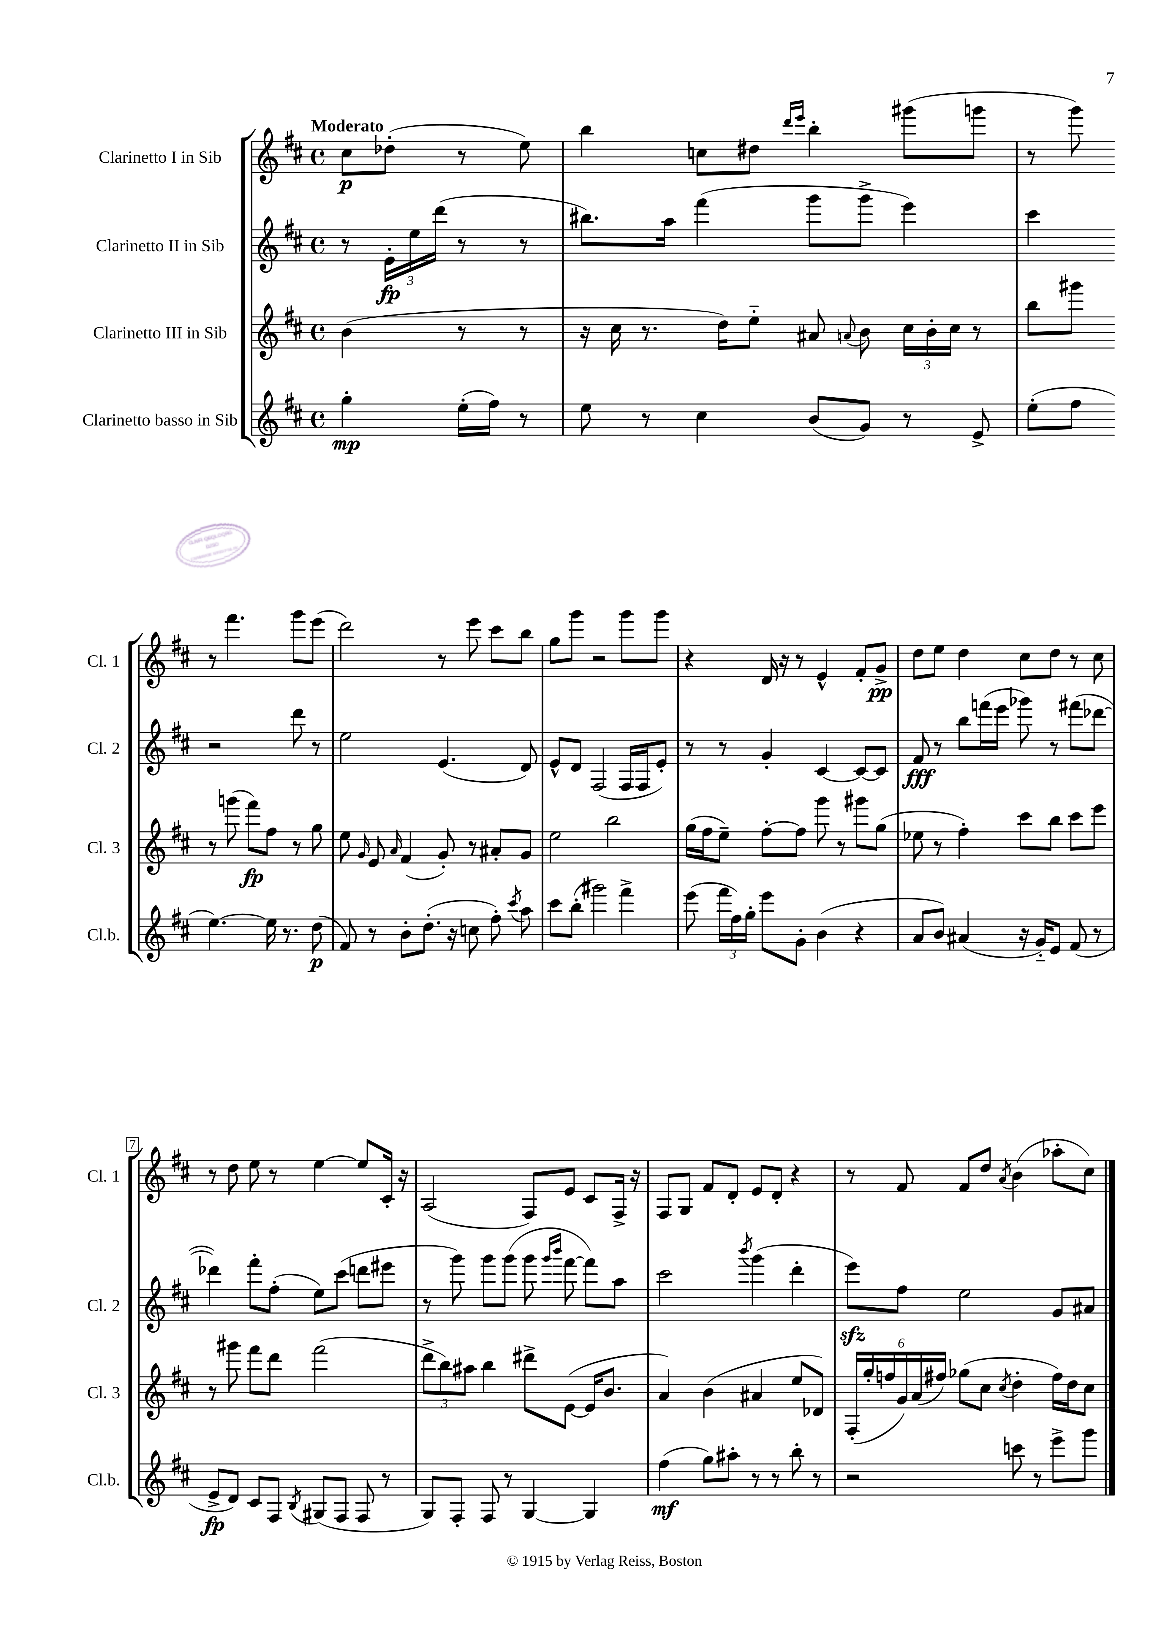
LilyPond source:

<<
\new StaffGroup <<
\new Staff = "s0" \with { instrumentName = "Clarinetto I in Sib" shortInstrumentName = "Cl. 1" } {
    \clef treble \key d \major \defaultTimeSignature \time 4/4 \partial 2 \tempo "Moderato"
    \autoBeamOff cis''8[\p des''8]-.( r8 e''8) |
    b''4 c''8[ dis''8] \grace { d'''16[ e'''16] } b''4-. gis'''8[( g'''8] |
    r8 g'''8) r8 fis'''4. g'''8[ e'''8]( |
    d'''2) r8 e'''8 cis'''8[ b''8] |
    g''8[ g'''8] r2 g'''8[ g'''8] |
    r4 d'16 r16 r8 e'4-^ fis'8[-. g'8]->\pp |
    d''8[ e''8] d''4 cis''8[ d''8] r8 cis''8 |
    r8 d''8 e''8 r8 e''4~ e''8[ cis'16]-. r16 |
    a2( fis8[) e'8] cis'8[ fis16]-> r16 |
    fis8[ g8] fis'8[ d'8]-. e'8[ d'8]-. r4 |
    r8 fis'8 fis'8[ d''8] \acciaccatura { a'8 } b'4( aes''8[-. cis''8]) \bar "|." |
}
\new Staff = "s1" \with { instrumentName = "Clarinetto II in Sib" shortInstrumentName = "Cl. 2" } {
    \clef treble \key d \major \defaultTimeSignature \time 4/4 \partial 2
    \autoBeamOff r8 \tuplet 3/2 { e'16[-.\fp e''16 d'''16]( } r8 r8 |
    bis''8.[) a''16] fis'''4( g'''8[ g'''8]-> e'''4) |
    cis'''4 r2 d'''8 r8 |
    e''2 e'4.( d'8) |
    e'8[-^ d'8] fis2( fis16[ fis16 e'8]-.) |
    r8 r8 g'4-. cis'4~ cis'8[~ cis'8] |
    fis'8\fff r8 b''8[ f'''16( e'''16] ges'''8) r8 fis'''8[( des'''8]~ |
    des'''4) fis'''8[-. fis''8]-.( e''8[) cis'''8]( d'''8[ eis'''8] |
    r8 g'''8) g'''8[ g'''8]( g'''8 \grace { g'''16[ b'''16] } fis'''8~ fis'''8[) a''8] |
    cis'''2 \acciaccatura { b'''8 } g'''4( d'''4-. |
    e'''8[\sfz) fis''8] e''2 g'8[ ais'8] \bar "|." |
}
\new Staff = "s2" \with { instrumentName = "Clarinetto III in Sib" shortInstrumentName = "Cl. 3" } {
    \clef treble \key d \major \defaultTimeSignature \time 4/4 \partial 2
    \autoBeamOff b'4( r8 r8 |
    r16 cis''16 r8. d''16[) e''8]-_ ais'8 \appoggiatura { a'8 } b'8 \tuplet 3/2 { cis''16[ b'16-. cis''16] } r8 |
    b''8[ gis'''8] r8 g'''8( fis'''8[\fp) fis''8] r8 g''8 |
    e''8 \grace { g'16 } e'8 \grace { a'16 } fis'4( g'8-.) r8 ais'8[-. g'8] |
    e''2 b''2 |
    g''16[( fis''16 e''8]--) fis''8[~-. fis''8] g'''8 r8 gis'''8[ g''8]( |
    ees''8 r8 fis''4-.) cis'''8[ b''8] cis'''8[ e'''8] |
    r8 gis'''8 fis'''8[ d'''8] fis'''2( |
    \tuplet 3/2 { d'''8[-> b''8) ais''8] } b''4 dis'''8[-> e'8]~( e'16[ b'8.] |
    a'4) b'4( ais'4 e''8[ des'8]) |
    \tuplet 6/4 { fis16[-.( g''16-. f''16 g'16) a'16( fis''16]) } ges''8[( cis''8] \acciaccatura { cis''8 } d''4-. fis''16[) d''16 cis''8] \bar "|." |
}
\new Staff = "s3" \with { instrumentName = "Clarinetto basso in Sib" shortInstrumentName = "Cl.b." } {
    \clef treble \key d \major \defaultTimeSignature \time 4/4 \partial 2
    \autoBeamOff g''4-.\mp e''16[-.( fis''16]) r8 |
    e''8 r8 cis''4 b'8[( g'8]) r8 e'8-> |
    e''8[-.( fis''8] e''4.~) e''16 r8. d''8\p( |
    fis'8) r8 b'8[-. d''8.]-.( r16 c''8 fis''8-.) \acciaccatura { cis'''8 } a''8 |
    cis'''8[ b''8]-.( gis'''2) fis'''4-> |
    e'''8( \tuplet 3/2 { fis'''16[ fis''16) g''16]-. } e'''8[ g'8]-. b'4( r4 |
    a'8[ b'8]) ais'4( r16 g'16[-_) e'8] fis'8( r8 |
    e'8[->\fp d'8]) cis'8[ fis8] \acciaccatura { b8 } gis8[( fis8] fis8 r8 |
    g8[) fis8]-. fis8 r8 g4~ g4 |
    fis''4\mf( g''8[) ais''8]-. r8 r8 b''8-. r8 |
    r2 c'''8 r8 e'''8[-> g'''8] \bar "|." |
}
>>
>>
\layout { \context { \Score \override BarNumber.stencil = #(make-stencil-boxer 0.1 0.3 ly:text-interface::print) } }
